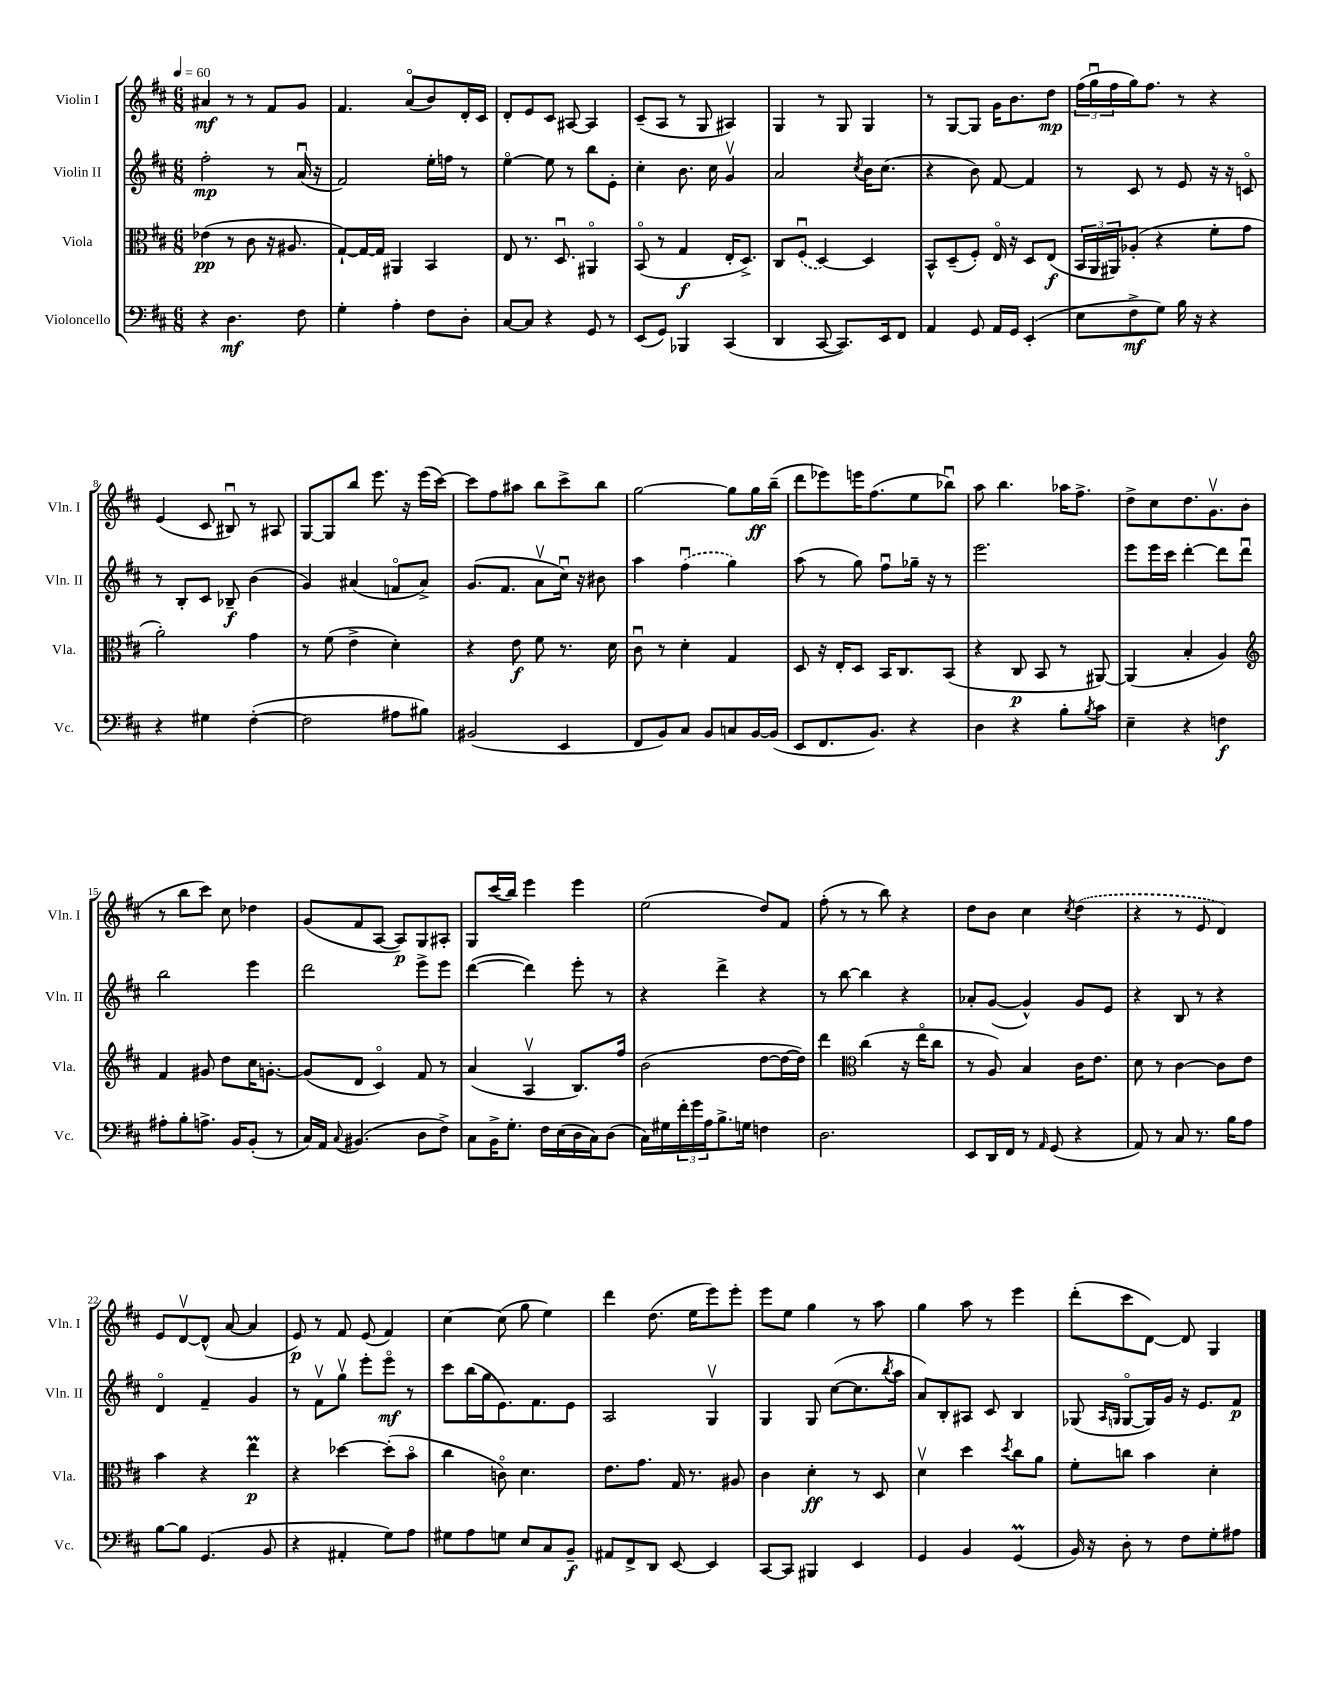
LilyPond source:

<<
\new StaffGroup <<
\new Staff = "s0" \with { instrumentName = "Violin I" shortInstrumentName = "Vln. I" } {
    \clef treble \key d \major \numericTimeSignature \time 6/8 \tempo 4 = 60
    ais'4\mf r8 r8 fis'8 g'8 |
    fis'4. a'8\flageolet( b'8) d'16-. cis'16 |
    d'8-. e'8 cis'8 ais8~ ais4 |
    cis'8--( a8 r8 g8 ais4) |
    g4 r8 g8 g4 |
    r8 g8~ g8 g'16 b'8. d''8\mp |
    \tuplet 3/2 { fis''16( g''16\downbow fis''16 } g''16) fis''8. r8 r4 |
    e'4( cis'8 bis8\downbow) r8 ais8 |
    g8~ g8 b''8 e'''8. r16 e'''16( cis'''16~) |
    cis'''8 fis''8 ais''8 b''8 cis'''8-> b''8 |
    g''2~ g''8 g''16\ff b''16--( |
    d'''8 ees'''8) e'''16 fis''8.( e''8 bes''8\downbow) |
    a''8 b''4. aes''16 fis''8.-> |
    d''8-> cis''8 d''8. g'8.\upbow b'8( |
    r8 b''8 cis'''8) cis''8 des''4 |
    g'8( fis'8 a8~ a8\p) g8 ais8-. |
    g8 cis'''16( b''16) e'''4 e'''4 |
    e''2( d''8) fis'8 |
    fis''8-.( r8 r8 b''8) r4 |
    d''8 b'8 cis''4 \acciaccatura { cis''8 } \once \slurDashed d''4( |
    r4 r8 e'8 d'4) |
    e'8 d'8~\upbow d'8-^( a'8~ a'4 |
    e'8\p) r8 fis'8 e'8( fis'4) |
    cis''4~ cis''8( g''8 e''4) |
    d'''4 d''8.( e''16 e'''8) e'''8-. |
    e'''8 e''8 g''4 r8 a''8 |
    g''4 a''8 r8 e'''4 |
    d'''8-.( cis'''8 d'8~) d'8 g4 \bar "|." |
}
\new Staff = "s1" \with { instrumentName = "Violin II" shortInstrumentName = "Vln. II" } {
    \clef treble \key d \major \numericTimeSignature \time 6/8
    fis''2-.\mp r8 a'16\downbow( r16 |
    fis'2) e''16-. f''16 r8 |
    e''4~\flageolet e''8 r8 b''8 e'8-. |
    cis''4-. b'8. cis''16 g'4\upbow |
    a'2 \acciaccatura { cis''8 } b'16 cis''8.( |
    r4 b'8) fis'8~ fis'4 |
    r8 cis'8 r8 e'8 r16 r16 c'8\flageolet |
    r8 b8-. cis'8 bes8--\f b'4( |
    g'4) ais'4( f'8\flageolet ais'8->) |
    g'8.( fis'8. a'8\upbow cis''16\downbow) r16 bis'8 |
    a''4 \once \slurDashed fis''4\downbow( g''4) |
    a''8( r8 g''8) fis''8\downbow ges''16-- r16 r8 |
    e'''2. |
    e'''8 e'''16 cis'''16 d'''4~-. d'''8 d'''8\downbow |
    b''2 e'''4 |
    d'''2 e'''8-> e'''8 |
    d'''4~( d'''4) e'''8-. r8 |
    r4 d'''4-> r4 |
    r8 b''8~ b''4 r4 |
    aes'8-. g'8~( g'4-^) g'8 e'8 |
    r4 b8 r8 r4 |
    d'4\flageolet fis'4-- g'4 |
    r8 fis'8\upbow g''8\upbow e'''8-. e'''8\flageolet\mf r8 |
    cis'''8 b''16( g''16 e'8.) fis'8. e'8 |
    a2 g4\upbow |
    g4 g8 cis''8~( cis''8. \acciaccatura { b''8 } a''16 |
    a'8) b8-. ais8 cis'8 b4 |
    ges8( \grace { a16 g16 } g8~\flageolet g16) g'16 r16 e'8. fis'8\p \bar "|." |
}
\new Staff = "s2" \with { instrumentName = "Viola" shortInstrumentName = "Vla." } {
    \clef alto \key d \major \numericTimeSignature \time 6/8
    ees'4\pp( r8 cis'8 r16 ais8. |
    g8~-!) g16~ g16 ais,4 b,4 |
    e8 r8. d8.\downbow ais,4\flageolet |
    b,8\flageolet( r8 g4\f e16-. d8.->) |
    cis8 \once \slurDashed fis8\downbow( d4~) d4 |
    b,8-^ d8--( fis8-.) e16\flageolet r16 d8 e8\f( |
    \tuplet 3/2 { b,16 a,16 ais,16) } aes8-.( r4 fis'8-. g'8 |
    a'2-.) g'4 |
    r8 fis'8( e'4-> d'4-.) |
    r4 e'8\f fis'8 r8. d'16 |
    cis'8\downbow r8 d'4-. g4 |
    d8 r16 e16-. d8 b,16 cis8. b,8( |
    r4 cis8\p b,8 r8 ais,8~) |
    ais,4( b4-. a4) |
    \clef treble fis'4 gis'8 d''8 cis''16 g'8.~-. |
    g'8( d'8 cis'4\flageolet) fis'8 r8 |
    a'4( a4\upbow b8.) fis''16 |
    b'2( d''8~ d''16~ d''16) |
    d'''4 \clef alto cis''4( r16 e''16\flageolet cis''8 |
    r8 a8) b4 cis'16 e'8. |
    d'8 r8 cis'4~ cis'8 e'8 |
    b'4 r4 e''4\prall\p |
    r4 des''4~ des''8-.( b'8\flageolet |
    cis''4 c'8\flageolet) d'4. |
    e'8. g'8. g16 r8. ais8 |
    cis'4 d'4-.\ff r8 d8 |
    d'4\upbow d''4 \acciaccatura { d''8 } cis''8 a'8 |
    fis'8-. c''8 b'4 d'4-. \bar "|." |
}
\new Staff = "s3" \with { instrumentName = "Violoncello" shortInstrumentName = "Vc." } {
    \clef bass \key d \major \numericTimeSignature \time 6/8
    r4 d4.\mf fis8 |
    g4-. a4-. fis8 d8-. |
    cis8~ cis8 r4 g,8 r8 |
    e,8( g,8) bes,,4 cis,4( |
    d,4 cis,8~ cis,8.) e,16 fis,8 |
    a,4 g,8 a,16 g,16 e,4-.( |
    e8 fis8->\mf g8) b16 r16 r4 |
    r4 gis4 fis4~-.( |
    fis2 ais8 bis8) |
    bis,2( e,4 |
    fis,8 b,8) cis8 b,8 c8 b,16~ b,16( |
    e,8 fis,8. b,8.) r4 |
    d4 r4 b8-. \acciaccatura { b8 } cis'8 |
    e4-- r4 f4\f |
    ais8-. b8-. a8.-> b,16 b,8-.( r8 |
    cis16) a,16 \appoggiatura { cis8 } bis,4.( d8 fis8->) |
    cis8 b,16-> g8.-. fis16 e16( d16 cis16) d8( |
    cis16) gis16 \tuplet 3/2 { fis'16-. g'16 a16 } b8.-> g16 f4 |
    d2. |
    e,8 d,16 fis,16 r8 \grace { a,16 } g,8( r4 |
    a,8) r8 cis8 r8. b16 a8 |
    b8~ b8 g,4.( b,8 |
    r4 ais,4-. g8) a8 |
    gis8 a8 g8 e8 cis8 b,8--\f |
    ais,8 fis,8-> d,8 e,8~ e,4 |
    cis,8~ cis,8 bis,,4 e,4 |
    g,4 b,4 g,4\prall( |
    b,16) r16 d8-. r8 fis8 g8-. ais8 \bar "|." |
}
>>
>>
